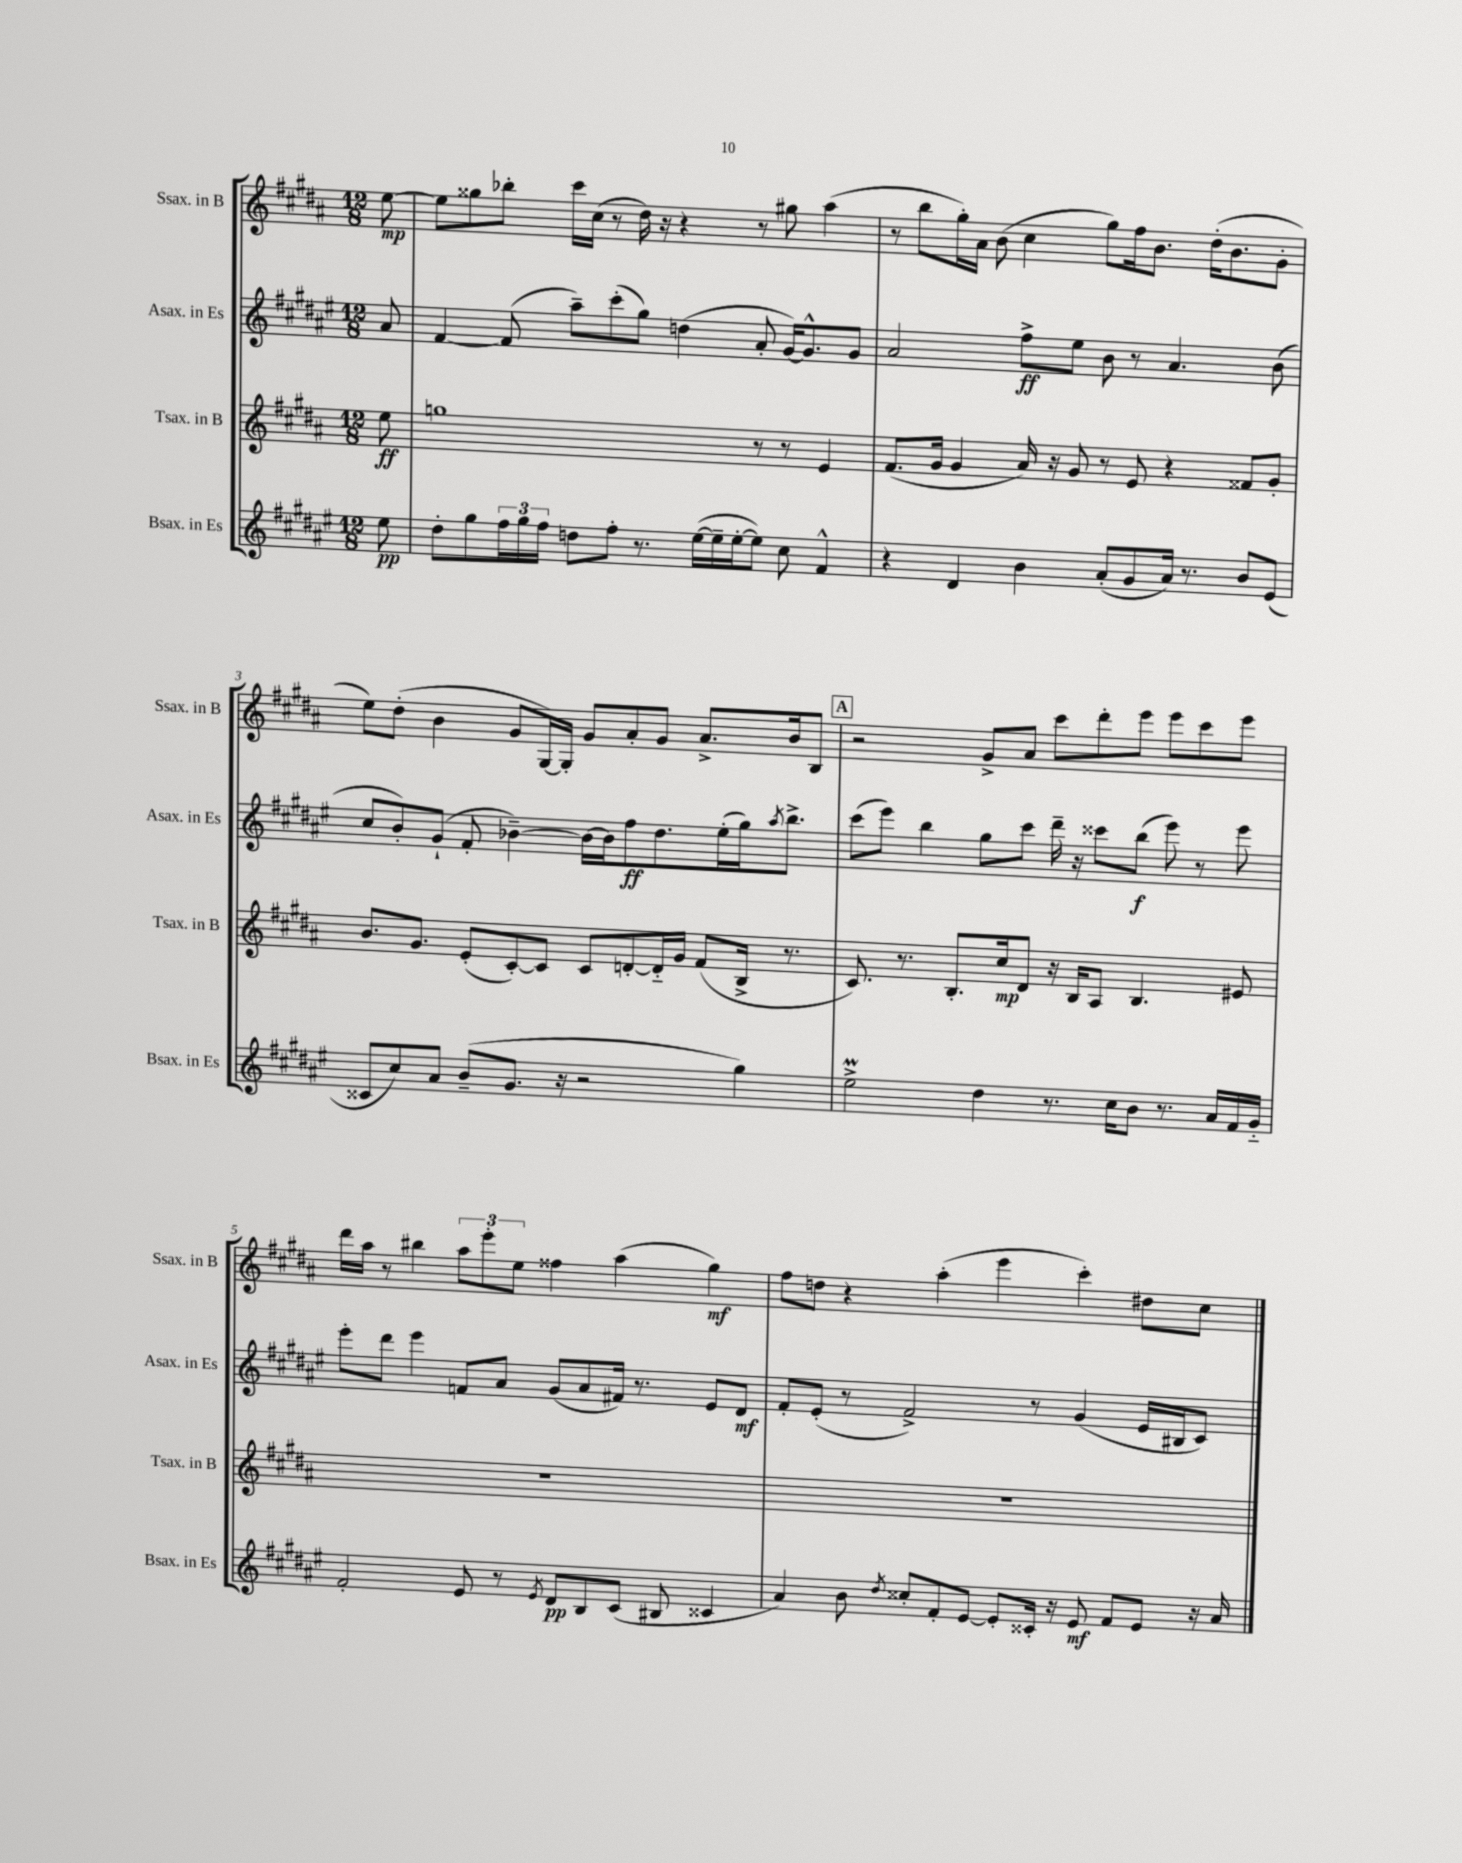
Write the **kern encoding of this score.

**kern	**kern	**kern	**kern
*staff4	*staff3	*staff2	*staff1
*clefG2	*clefG2	*clefG2	*clefG2
*k[f#c#g#d#a#e#]	*k[f#c#g#d#a#]	*k[f#c#g#d#a#e#]	*k[f#c#g#d#a#]
*M12/8	*M12/8	*M12/8	*M12/8
8ee#\	8ee\	8a#/	[8ee\
=	=	=	=
8dd#'\L	1gg	[4f#/	8ee\]L
8gg#\	.	.	8gg##\
24ff#\L	.	(8f#/]	8bb-'\J
24gg#\	.	.	.
24ff#\JJ	.	.	.
8dd\L	.	8aa#~\L)	16ccc#\LL
.	.	.	(16cc#\JJ
8ff#'\J	.	(8ccc#'\	8r
8.r	.	8gg#\J)	16dd#\)
.	.	.	16r
.	.	(4dd\	4r
([16ee#\LL	.	.	.
16ee#~\]	.	.	.
[16ee#'\J	.	.	.
8ee#\]J)	8r	8a#'/	8r
8cc#\	8r	[16g#/LK)	8gg#\
.	.	8.g#^^/]	.
4f#^^/	4e/	.	(4aa#\
.	.	8g#/J	.
=	=	=	=
4r	(8.f#/L	2a#/	8r
.	.	.	8bb\L
.	16g#/Jk	.	.
4d#/	4g#/	.	16gg#'\L)
.	.	.	16a#\JJ
.	.	.	(8b\
4b\	16a#/)	8ff#^\L	4cc#\
.	16r	.	.
.	8g#/	8ee#\J	.
(8a#'/L	8r	8b\	8gg#\L)
8g#/	8e/	8r	16ff#\k
.	.	.	8.b\J
16a#/Jk)	4r	4.a#/	.
8.r	.	.	.
.	.	.	(16dd#'\LK
.	.	.	8.b\
8b/L	8f##/L	.	.
(8e#/J	8g#'/J	(8b\	8g#'\J
=	=	=	=
8c##/L	8.b/L	8cc#/L	8ee\L)
8cc#/)	.	8b'/)	(8dd#'\J
.	8.g#/J	.	.
8a#/J	.	(8g#`/J	4b\
(8b~/L	(8e'/L	8f#'/	.
8.g#/J	[8c#'/)	[4b-~\)	8g#/L
.	8c#/]J	.	[16G#/L)
16r	.	.	16G#'/]JJ
2r	8c#/L	16b-\_LL	8g#/L
.	.	16b-\]J	.
.	[8d'/	8ff#\	8a#'/
.	16d'~/]L	8.dd#\	8g#/J
.	16g#/JJ	.	.
.	(8f#/L	.	8.a#^/L
.	.	(16ee#'\L	.
4gg#\)	16B^/Jk	16gg#\J)	.
.	.	8qaa#/	.
.	8.r	8.bb^\J	16b/k
.	.	.	8B/J
=	=	=	=
2ee#^\	8.c#/)	(8ccc#\L	2r
.	.	8eee#\J)	.
.	8.r	.	.
.	.	4bb\	.
.	8.B'/L	.	.
4dd#\	.	8gg#\L	8g#^/L
.	16cc#/k	.	.
.	8d#/J	8ccc#\J	8a#/J
8.r	16r	16ddd#~\	8ccc#\L
.	16B/LK	16r	.
.	8A#/J	8ccc##\L	8ddd#'\
16cc#\LK	.	.	.
8b\J	4.B/	(8bb\J	8eee\J
8.r	.	8eee#\)	8eee\L
.	.	8r	8ccc#\
16a#/LL	.	.	.
16f#/	8e#/	8eee#\	8eee\J
16g#'~/JJ	.	.	.
=	=	=	=
2f#'/	1.r	8eee#'\L	16ddd#\LL
.	.	.	16aa#\JJ
.	.	8ddd#\J	8r
.	.	4eee#\	4bb#\
8e#/	.	8f/L	12aa#\L
.	.	.	12eee'\
8r	.	8a#/J	.
.	.	.	12ee\J
8qe#/	.	.	.
8d#/L	.	(8g#/L	4ff##\
8B/	.	8a#/	.
(8c#/J	.	16f#/Jk)	(4aa#\
.	.	8.r	.
8B#/	.	.	.
4c##/	.	8e#/L	4gg#\)
.	.	8d#/J	.
=	=	=	=
4a#/)	1.r	8f#'/L	8ff#\L
.	.	(8e#'/J	8dd\J
8b\	.	8r	4r
8qdd#/	.	.	.
8cc##'/L	.	2f#^/)	.
8f#'/	.	.	(4aa#'\
[8e#/J	.	.	.
8e#'/]L	.	.	4eee\
16c##'/Jk	.	8r	.
16r	.	.	.
8e#/	.	(4g#/	4ccc#'\)
8f#/L	.	.	.
8e#/J	.	16e#/LL	8dd#\L
.	.	16B#/J	.
16r	.	8c#/J)	8cc#\J
16a#/	.	.	.
==	==	==	==
*-	*-	*-	*-
